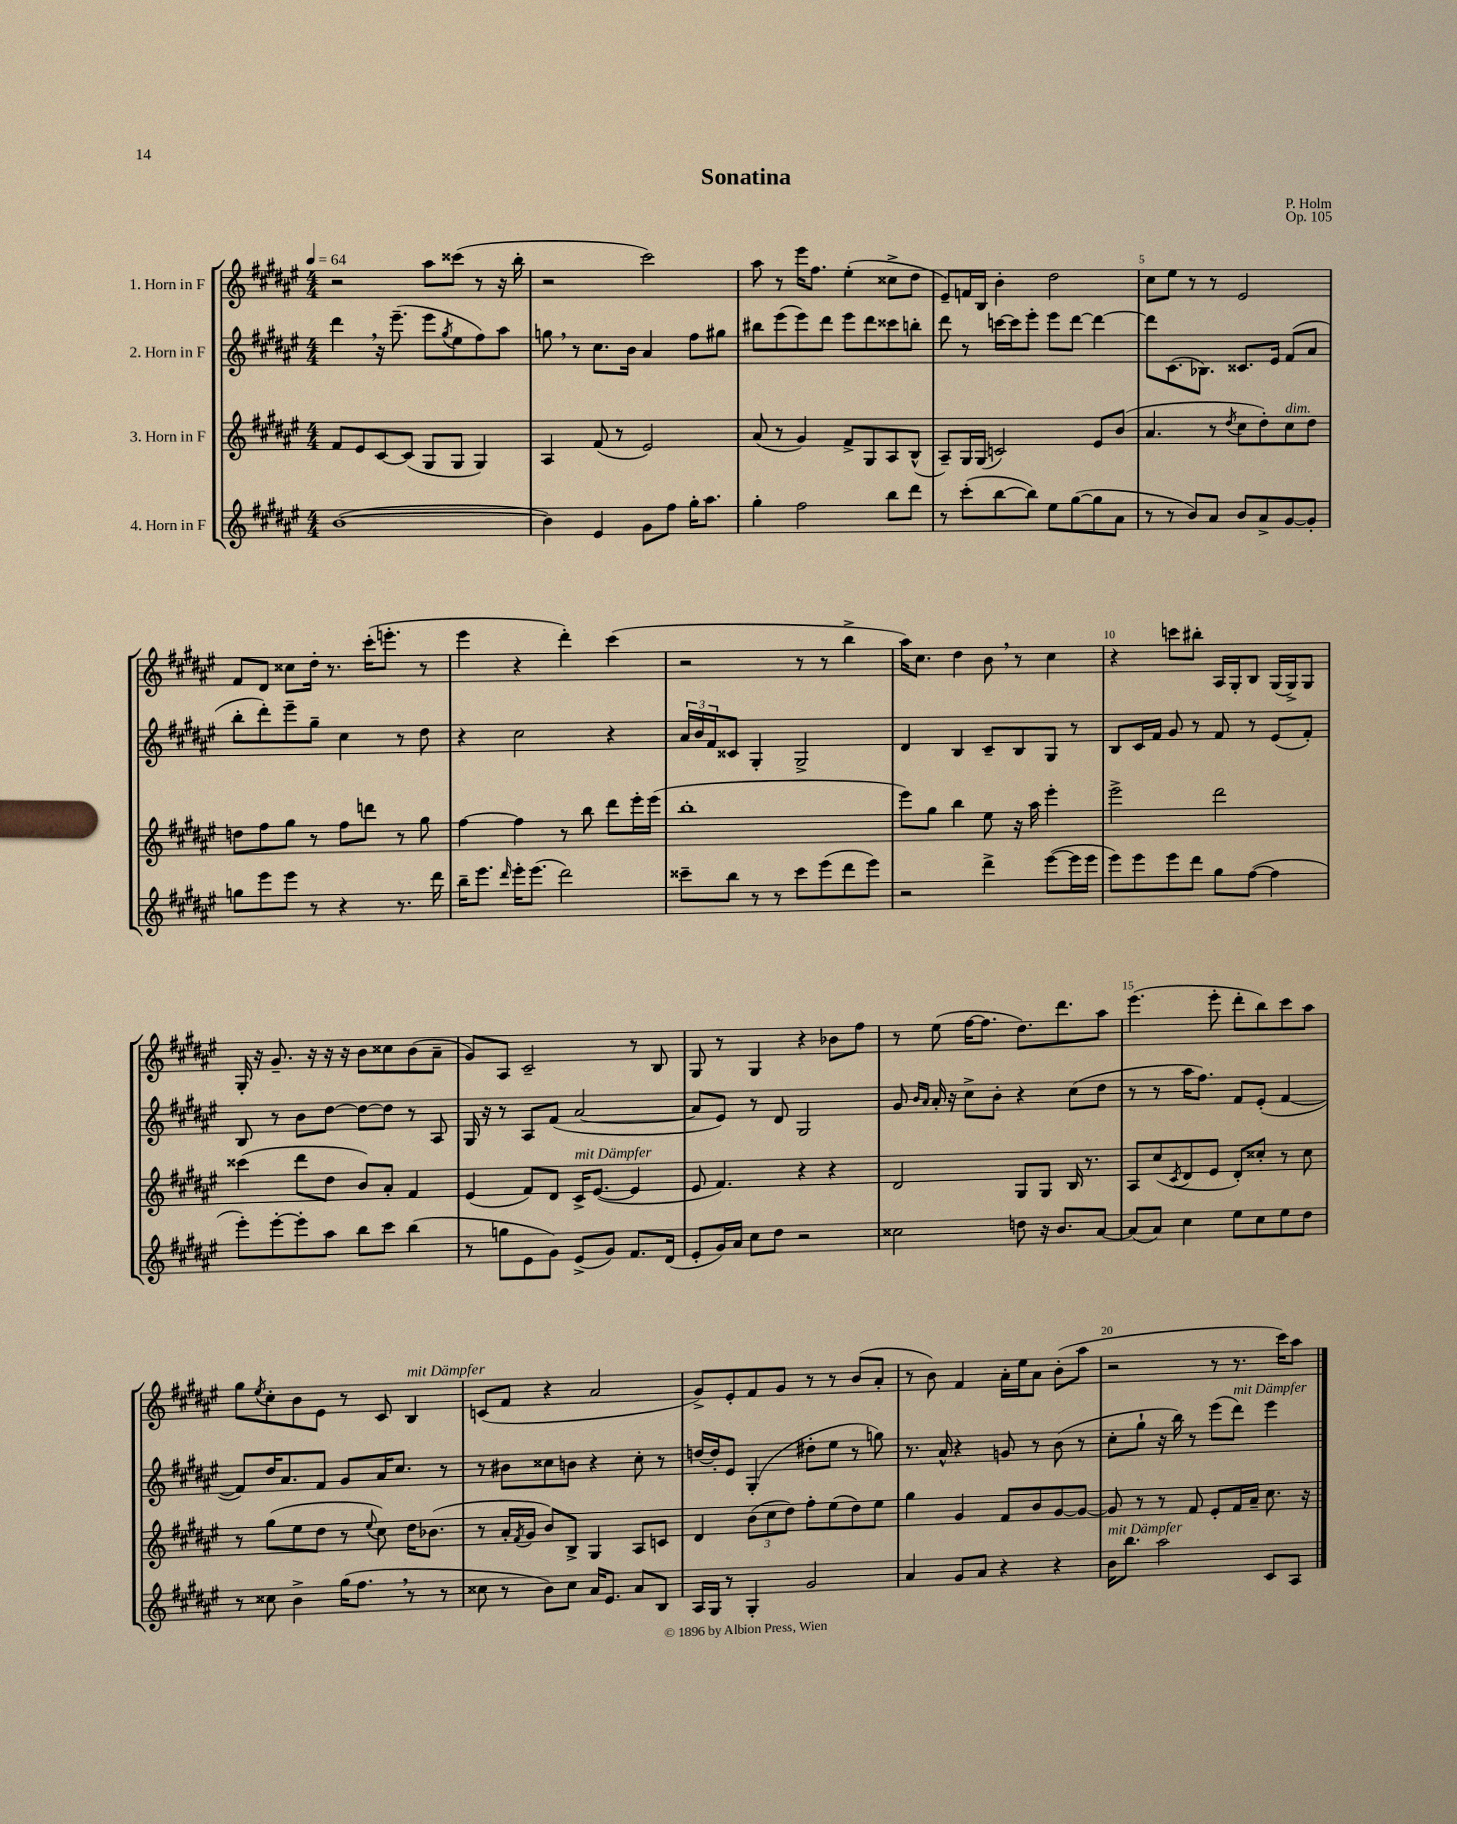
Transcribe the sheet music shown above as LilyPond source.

\header { title = "Sonatina" composer = "P. Holm" opus = "Op. 105" }
<<
\new StaffGroup <<
\new Staff = "s0" \with { instrumentName = "1. Horn in F" } {
    \clef treble \key fis \major \numericTimeSignature \time 4/4 \tempo 4 = 64
    r2 ais''8 cisis'''8( r8 r16 b''16-. |
    r2 cis'''2) |
    ais''8 r8 eis'''16 fis''8. eis''4-.( cisis''8-> dis''8 |
    eis'8--) f'16 b16 b'4-. dis''2 |
    cis''8 eis''8 r8 r8 eis'2 |
    fis'8 dis'8 cisis''8 dis''16-. r8. cis'''16-.( e'''8.-. r8 |
    eis'''4 r4 dis'''4-.) cis'''4( |
    r2 r8 r8 b''4-> |
    ais''16) cis''8. dis''4 b'8 \breathe r8 cis''4 |
    r4 c'''8 bis''8-. ais16 gis16-. b8 gis16( gis16->) gis8 |
    gis16-. r16 gis'8.-- r16 r16 r16 b'8 cisis''8 b'8( ais'8-- |
    gis'8) ais8 cis'2-- r8 b8 |
    gis8 r8 gis4 r4 bes'8 fis''8 |
    r8 eis''8( fis''16~ fis''8. dis''8.) dis'''8. ais''8 |
    eis'''4.( eis'''8-. dis'''8-. b''8) cis'''8 ais''8 |
    gis''8 \acciaccatura { eis''8 } cis''8-. b'8 eis'8 r8 cis'8 b4^\markup { \italic "mit Dämpfer" } |
    c'8( fis'8 r4 ais'2 |
    gis'8->) eis'8-. fis'8 gis'8 r8 r8 b'8( ais'8-. |
    r8 b'8) fis'4 ais'16-. eis''16 ais'8 b'8-.( ais''8 |
    r2 r8 r8. cis'''16) ais''8 \bar "|." |
}
\new Staff = "s1" \with { instrumentName = "2. Horn in F" } {
    \clef treble \key fis \major \numericTimeSignature \time 4/4
    dis'''4 \breathe r16 eis'''8.--( eis'''8 \acciaccatura { gis''8 } eis''8 fis''8) ais''8 |
    g''8 \breathe r8 cis''8. b'16 ais'4 fis''8 gis''8 |
    bis''8 eis'''8( eis'''8) dis'''8 eis'''8 dis'''8 cisis'''8 b''8-. |
    dis'''8 r8 c'''16~ c'''16 eis'''8-. eis'''8 dis'''8~ dis'''4~ |
    dis'''8 cis'8.( bes8.) cisis'8. eis'16 fis'8( ais'8 |
    b''8-. dis'''8-.) eis'''8-- gis''8-- cis''4 r8 dis''8 |
    r4 cis''2 r4 |
    \tuplet 3/2 { ais'16 b'16 fis'16 } cisis'8 gis4-. gis2-> |
    dis'4 b4 cis'8-- b8 gis8 r8 |
    b8 cis'16 fis'16 gis'8 r8 fis'8 r8 eis'8( fis'8-.) |
    b8 r8 b'8 dis''8~ dis''8~ dis''8 r8 ais8 |
    gis16 r16 r8 ais8 fis'8( ais'2~ |
    ais'8 eis'8) r8 dis'8 gis2 |
    gis'8 \grace { b'16 ais'16 } ais'16-. r16 cis''8-> b'8-. r4 cis''8( dis''8 |
    r8 r8 ais''16 fis''8.) fis'8 eis'8-.( fis'4~ |
    fis'8) dis''16 ais'8. fis'8 gis'8 ais'16 cis''8. r8 |
    r8 bis'8 cisis''8 b'8 r4 cisis''8-. r8 |
    d''16~ d''16-. eis'8 gis4-.( dis''8-. eis''8 r8 g''8) |
    r8. ais'16-^ r4 g'8 r8 b'8( r8 |
    cis''8-. gis''8-! r16 b''16) r8 eis'''8( dis'''8^\markup { \italic "mit Dämpfer" }) eis'''4 \bar "|." |
}
\new Staff = "s2" \with { instrumentName = "3. Horn in F" } {
    \clef treble \key fis \major \numericTimeSignature \time 4/4
    fis'8 eis'8 cis'8~ cis'8( gis8 gis8 gis4) |
    ais4 fis'8( r8 eis'2) |
    ais'8( r8 gis'4) fis'8-> gis8 ais8 b8-^( |
    ais8--) gis16 gis16( c'2) eis'8 b'8( |
    ais'4. r8 \acciaccatura { dis''8 } cis''8 dis''8-.) cis''8^\markup { \italic "dim." } dis''8 |
    d''8 fis''8 gis''8 r8 fis''8 d'''8 r8 gis''8 |
    fis''4~ fis''4 r8 b''8 dis'''8 eis'''16-. eis'''16( |
    b''1-. |
    eis'''8) gis''8 b''4 eis''8 r16 ais''16 eis'''4-. |
    eis'''2-> dis'''2 |
    cisis'''4( dis'''8 dis''8 b'8) ais'8-. fis'4 |
    eis'4( fis'8) dis'8 cis'16->^\markup { \italic "mit Dämpfer" } eis'8.~( eis'4 |
    eis'8 fis'4.) r4 r4 |
    dis'2 gis8 gis8 b16 r8. |
    ais8 cis''8( \acciaccatura { cis'8 } dis'8 eis'8 dis'8-.) cisis''8-. r8 cisis''8 |
    r8 gis''8( eis''8 dis''8 r8 \appoggiatura { eis''8 } cis''8) dis''16 bes'8.( |
    r8 ais'16-. \acciaccatura { fis'8 } gis'16 b'8) b8-> gis4 ais8 c'8 |
    dis'4 \tuplet 3/2 { b'8( cis''8 dis''8) } fis''8-. eis''8( dis''8) eis''8 |
    gis''4 gis'4 fis'8 b'8 gis'8~ gis'8~ |
    gis'8 r8 r8 fis'8 eis'8-. fis'16 ais'16-- cis''8. r16 \bar "|." |
}
\new Staff = "s3" \with { instrumentName = "4. Horn in F" } {
    \clef treble \key fis \major \numericTimeSignature \time 4/4
    b'1~( |
    b'4) eis'4 gis'8 fis''8 gis''16-. ais''8. |
    gis''4-. fis''2 b''8 dis'''8 |
    r8 cis'''8-.( b''8~ b''8) eis''8 gis''8~( gis''8 ais'8 |
    r8 r8 b'8) ais'8 b'8 ais'8-> gis'8~ gis'8-. |
    g''8 eis'''8 eis'''8 r8 r4 r8. dis'''16 |
    b''16-- eis'''8. \grace { dis'''16 } eis'''16-. eis'''8.( dis'''2) |
    cisis'''8-- b''8 r8 r8 cisis'''8 eis'''8( dis'''8 eis'''8) |
    r2 dis'''4-> eis'''8~( eis'''16 eis'''16 |
    eis'''8) eis'''8 eis'''8 dis'''8 gis''8 fis''8~( fis''4 |
    eis'''8-.) eis'''8~-. eis'''8-. ais''8 b''8 cis'''8 b''4( |
    r8 g''8 eis'8 gis'8) eis'8->( gis'8) fis'8. dis'16( |
    eis'8-. gis'16) ais'16 cis''8 dis''8 r2 |
    cisis''2 d''8 r16 b'8. ais'8~ |
    ais'8( ais'8) cis''4 eis''8 cis''8 eis''8 dis''8 |
    r8 cisis''8 b'4-> gis''16( fis''8. \breathe r8 r8 |
    cisis''8 r8 b'8) cisis''8 ais'16 eis'8. ais'8 b8 |
    ais16 gis16 r8 gis4-. gis'2 |
    ais'4 gis'8 ais'8 r4 r4 |
    b'16^\markup { \italic "mit Dämpfer" } b''8. ais''2 cis'8 ais8 \bar "|." |
}
>>
>>
\layout { \context { \Score \override BarNumber.break-visibility = ##(#f #t #t) barNumberVisibility = #(every-nth-bar-number-visible 5) } }
